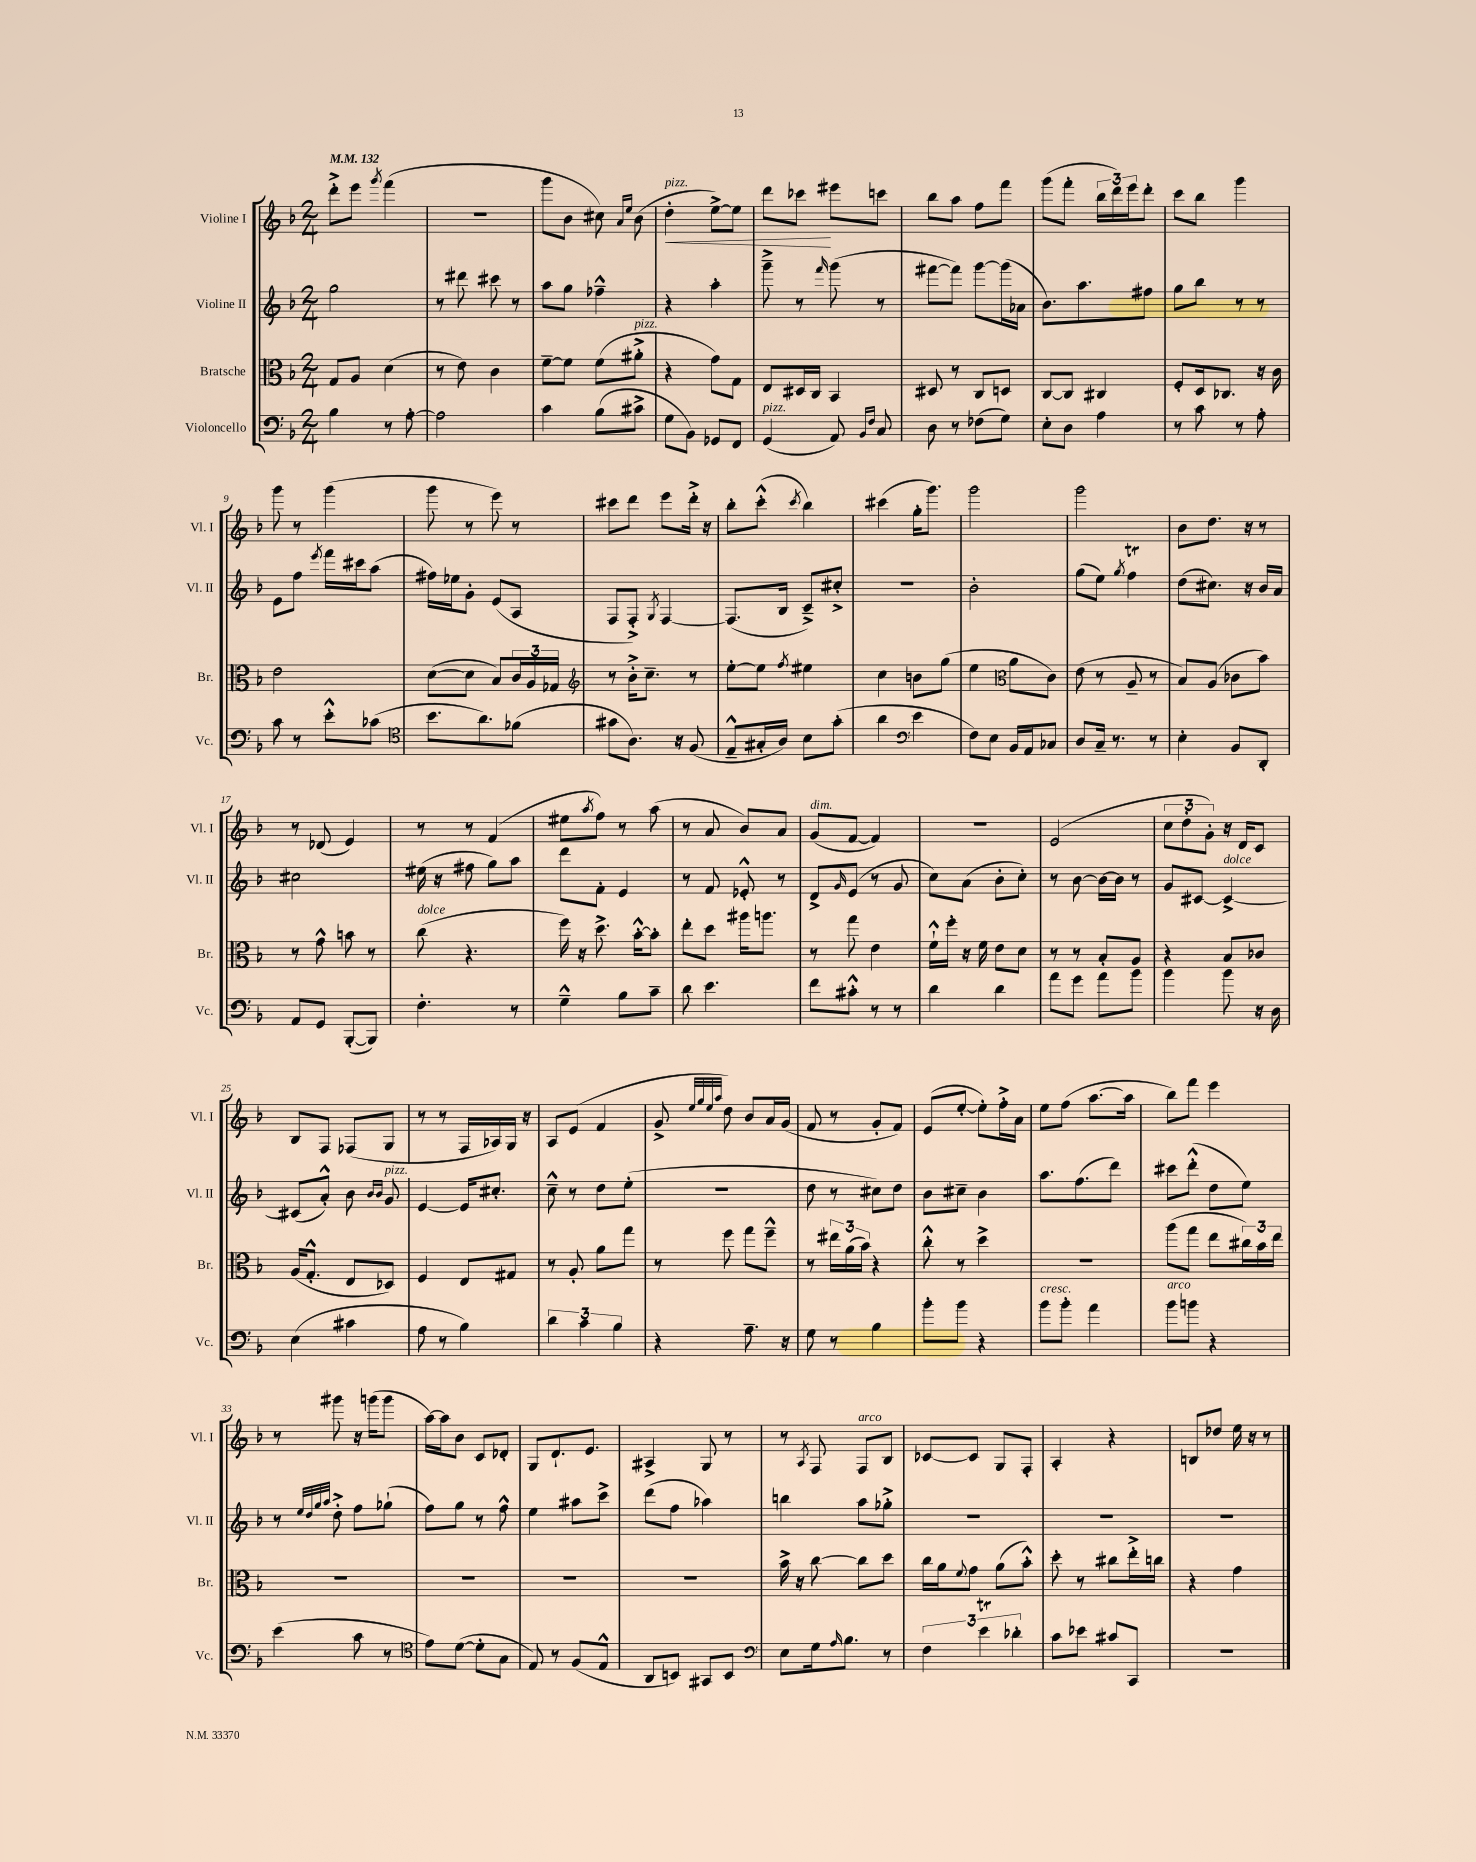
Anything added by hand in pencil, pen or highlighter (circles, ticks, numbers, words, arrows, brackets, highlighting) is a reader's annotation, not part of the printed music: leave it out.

**kern	**kern	**kern	**kern	**dynam
*part4	*part3	*part2	*part1	*part1
*staff4	*staff3	*staff2	*staff1	*staff1
*I"Violoncello	*I"Bratsche	*I"Violine II	*I"Violine I	*
*I'Vc.	*I'Br.	*I'Vl. II	*I'Vl. I	*
*clefF4	*clefC3	*clefG2	*clefG2	*
*k[b-]	*k[b-]	*k[b-]	*k[b-]	*
*M2/4	*M2/4	*M2/4	*M2/4	*
*MM132	*MM132	*MM132	*MM132	*
=1	=1	=1	=1	=1
4B-\	8G/L	2gg\	8ddd'^\L	.
.	8A/J	.	8eee\J	.
.	.	.	8qggg/	.
8r	(4d\	.	(4fff\	.
[8A'\	.	.	.	.
=2	=2	=2	=2	=2
2A\]	8r	8r	2r	.
.	8e\)	8ddd#X\	.	.
.	4c\	8ccc#X\	.	.
.	.	8r	.	.
=3	=3	=3	=3	=3
4c\	[8f~\L	8aa\L	8ggg\L	.
.	8f\J]	8gg\J	8b-\J	.
(8B-\L	(8f\L	4ff-X~^^\	8cc#X\)	.
.	.	.	16qqa/LL	.
.	.	.	16qqee/JJ	.
!	!LO:TX:a:i:t=pizz.	!	!	!
8c#X^\J	8a#X'^\J	.	(8b-\	.
=4	=4	=4	=4	=4
!	!	!	!LO:TX:a:i:t=pizz.	!
!	!	!	!	!LO:HP:b
8G\L	4r	4r	4dd'\	<
8BB-\J)	.	.	.	.
8GG-X/L	8g\L)	4aa'\	[8ee^\L)	.
8FF/J	8G\J	.	8ee\J]	.
=5	=5	=5	=5	=5
!LO:TX:a:i:t=pizz.	!	!	!	!
(4GG/	8E/L	8ggg~^\	8ddd\L	.
.	16D#X/L	8r	8ccc-X\J	.
.	16C/JJ	.	.	.
.	.	16qqfff/	.	.
8AA/)	4BB-/	(8ggg\	8eee#X\L	[
16qqBB-/LL	.	.	.	.
16qqF/JJ	.	.	.	.
8C/	.	8r	8cccn\J	.
=6	=6	=6	=6	=6
8D\	8D#X/	[8fff#X\L	8bb-\L	.
8r	8r	8fff#\J])	8aa\J	.
(8F-X\L	8C/L	[8ggg\L	8ff\L	.
8G\J)	8Dn/J	(16ggg\L]	8fff\J	.
.	.	16a-X\JJ	.	.
=7	=7	=7	=7	=7
8E'\L	[8C/L	8.b-\L)	(8ggg\L	.
8D\J	8C/J]	.	8fff'\J	.
.	.	8.aa\	.	.
4A\	4C#X/	.	24bb-\LL	.
.	.	.	24ddd\)	.
.	.	.	24eee\J	.
.	.	8ff#X\J	8ddd'\J	.
=8	=8	=8	=8	=8
8r	8F'/L	8gg\L	8ccc\L	.
8c\	16D/k	8bb-\J	8bb-\J	.
.	8.C-X/J	.	.	.
8r	.	8r	4ggg\	.
8A'\	16r	8r	.	.
.	16c\	.	.	.
!!LO:LB:g=z
=9	=9	=9	=9	=9
8c\	2e\	8e\L	8ggg\	.
8r	.	8ff\J	8r	.
.	.	8qeee/	.	.
8e'^^\L	.	16fff\LL	(4ggg\	.
.	.	16ccc#X\J	.	.
(8c-X\J	.	(8aa\J	.	.
=10	=10	=10	=10	=10
*clefC4	*	*	*	*
8.b-\L	([8d\L	16ff#X\LL)	8ggg\	.
.	.	16ee-X\J	.	.
.	8d\J]	8g'\J	8r	.
8.a\)	.	.	.	.
.	8B-/L)	(8e/L	8eee\)	.
(8f-X\J	24c/L	8A/J	8r	.
.	24A/	.	.	.
.	24G-X/JJ	.	.	.
=11	=11	=11	=11	=11
*	*clefG2	*	*	*
8g#X\L	8r	8F/L	8ccc#X\L	.
8.A\J)	16b-'^\KL	8F'^/J)	8ddd\J	.
.	8.cc~\J	.	.	.
.	.	8qG/	.	.
.	.	[4F/	8eee\L	.
16r	.	.	.	.
(8F/	8r	.	16ddd'^\Jk	.
.	.	.	16r	.
=12	=12	=12	=12	=12
8E~^^/L	[8ee'\L	(8.F/L]	8bb-'\L	.
16G#X'/L	8ee\J]	.	(8ccc'^^\J	.
16A/JJ)	.	16B-/Jk	.	.
.	8qff/	.	8qccc/	.
8B-\L	4ee#X\	8c~^/L)	4bb-\)	.
(8g'\J	.	8cc#X'^/J	.	.
=13	=13	=13	=13	=13
4a\	4cc\	2r	(4ccc#X\	.
*clefF4	*	*	*	*
4e\	8bn\L	.	16gg'\KL	.
.	.	.	8.ggg\J)	.
.	(8gg\J	.	.	.
=14	=14	=14	=14	=14
8F\L)	4ee\	2b-'\	2ggg\	.
8E\J	.	.	.	.
*	*clefC3	*	*	*
16BB-/LL	8a\L	.	.	.
16AA/J	.	.	.	.
8C-X/J	8c\J)	.	.	.
=15	=15	=15	=15	=15
8D/L	(8e\	(8gg\L	2ggg\	.
16C~/Jk	8r	8ee\J)	.	.
8.r	.	.	.	.
.	.	8qgg/	.	.
.	8A~/	4ffT\	.	.
8r	8r	.	.	.
=16	=16	=16	=16	=16
4E'\	8B-/L)	(8dd\L	8b-\L	.
.	(8A/J	8.cc#X\J)	8.dd\J	.
8BB-/L	8c-X\L	.	.	.
.	.	16r	16r	.
8DD'/J	8b-\J)	16b-/LL	8r	.
.	.	16a/JJ	.	.
!!LO:LB:g=z
=17	=17	=17	=17	=17
8AA/L	8r	2cc#X\	8r	.
8GG/J	8g^^\	.	(8d-X/	.
([8BBB-'/L	8bn\	.	4e/)	.
8BBB-/J])	8r	.	.	.
=18	=18	=18	=18	=18
!	!LO:TX:a:i:t=dolce	!	!	!
4.F'\	(8cc\	(16ee#X\	8r	.
.	.	16r	.	.
.	4.r	8ff#X\	8r	.
.	.	8gg\L)	(4f/	.
8r	.	8aa\J	.	.
=19	=19	=19	=19	=19
4G~^^\	16ff\)	8ddd\L	8ee#X\L	.
.	16r	.	.	.
.	.	.	8qaa/	.
.	8.dd^\	8f'\J	8ff\J)	.
8B-\L	.	4e/	8r	.
.	[16b-'^^\KL	.	.	.
8c~\J	8b-'\J]	.	(8aa\	.
=20	=20	=20	=20	=20
8d\	8ee'\L	8r	8r	.
4.e\	8dd\J	8f/	8a/	.
.	16aa#X\KL	8e-X'^^/	8b-/L)	.
.	8.aan\J	.	.	.
.	.	8r	8a/J	.
=21	=21	=21	=21	=21
!	!	!	!LO:TX:a:i:t=dim.	!
8f\L	8r	8d^/L	(8g/L	.
.	.	16qqg/	.	.
8c#X'^^\J	8gg\	(8e/J	[8f/J	.
8r	4e\	8r	4f/])	.
8r	.	8g/	.	.
=22	=22	=22	=22	=22
4d\	16f`^^\LL	8cc\L)	2r	.
.	16ff'\JJ	.	.	.
.	16r	(8a\J	.	.
.	16f\	.	.	.
4d\	8e\L	8b-'\L	.	.
.	8d\J	8cc'\J)	.	.
=23	=23	=23	=23	=23
8a\L	8r	8r	(2e/	.
8g\J	8r	[8b-\	.	.
8a\L	8B-'/L	16b-\LL_	.	.
.	.	16b-\JJ]	.	.
8b-\J	8A/J	8r	.	.
=24	=24	=24	=24	=24
4b-\	4r	8g/L	12cc\L	.
.	.	.	12dd'\	.
.	.	[8c#X/J	.	.
.	.	.	12g'\J)	.
!	!	!LO:TX:a:i:t=dolce	!	!
8b-\	8B-/L	4c#^/_	16r	.
.	.	.	16d/KL	.
16r	8c-X/J	.	8c/J	.
16D\	.	.	.	.
!!LO:LB:g=z
=25	=25	=25	=25	=25
(4E\	(16A/KL	(8c#X/L]	8B-/L	.
.	8.G'^^/J	.	.	.
.	.	8a'^^/J)	8F/J	.
4c#X\	8E/L	8b-\	(8F-X/L	.
.	.	16qqb-/LL	.	.
.	.	16qqb-/JJ	.	.
!	!	!LO:TX:a:i:t=pizz.	!	!
.	8D-X/J)	8g/	8G/J	.
=26	=26	=26	=26	=26
8A\	4F/	[4e/	8r	.
8r	.	.	8r	.
4B-\)	8E/L	16e/KL]	16F/LL	.
.	.	8.cc#X'/J	16A-X/)	.
.	8G#X/J	.	16G/JJ	.
.	.	.	16r	.
=27	=27	=27	=27	=27
6d\	8r	8cc~^^\	8A/L	.
.	8A'/	8r	(8e/J	.
6c\	.	.	.	.
.	8a\L	8dd\L	4f/	.
6B-\	.	.	.	.
.	8gg\J	(8ee'\J	.	.
=28	=28	=28	=28	=28
4r	8r	2r	8g^/	.
.	.	.	32qqee/LLL	.
.	.	.	32qqgg/	.
.	.	.	32qqee/	.
.	.	.	32qqaa/JJJ	.
.	8ff\	.	8dd\)	.
8.A~\	8gg\L	.	8b-/L	.
.	8ff~^^\J	.	16a/L	.
16r	.	.	(16g/JJ	.
=29	=29	=29	=29	=29
8G\	8r	8dd\	8f/	.
8r	24ee#X\LL	8r	8r	.
.	(24a\	.	.	.
.	24b-\JJ)	.	.	.
4B-\	4r	8cc#X\L)	8g'/L	.
.	.	8dd\J	8f/J)	.
=30	=30	=30	=30	=30
8b-'\L	8cc'^^\	8b-\L	(8e/L	.
8b-\J	8r	8cc#X~\J	[8ee'/J	.
4r	4dd^\	4b-\	8ee'\L])	.
.	.	.	16ff'^\L	.
.	.	.	16a\JJ	.
=31	=31	=31	=31	=31
!LO:TX:a:i:t=cresc.	!	!	!	!
8b-\L	2r	8.aa\L	8ee\L	.
8b-'\J	.	.	(8ff\J	.
.	.	(8.ff\	.	.
4a\	.	.	[8.aa\L	.
.	.	8ddd\J)	.	.
.	.	.	16aa\Jk]	.
=32	=32	=32	=32	=32
!LO:TX:a:i:t=arco	!	!	!	!
8b-\L	(8aa\L	8ccc#X\L	8bb-\L)	.
8bn\J	8gg\J	(8ddd'^^\J	8fff\J	.
4r	8ee\L	8dd\L	4eee\	.
.	24cc#X\L)	8ee\J)	.	.
.	24b-\	.	.	.
.	24ee\JJ	.	.	.
!!LO:LB:g=z
=33	=33	=33	=33	=33
(4e\	2r	8r	8r	.
.	.	32qqee/LLL	.	.
.	.	32qqdd/	.	.
.	.	32qqgg/	.	.
.	.	32qqaa/JJJ	.	.
.	.	8dd'^\	8ggg#X\	.
8c\	.	8ff\L	16r	.
.	.	.	(16gggn\KL	.
8r	.	(8gg-X`\J	8ggg\J	.
=34	=34	=34	=34	=34
*clefC4	*	*	*	*
8e\L)	2r	8ff\L)	[16aa\LL)	.
.	.	.	16aa\J]	.
([8d\J	.	8gg\J	8b-\J	.
8d'\L]	.	8r	8c/L	.
8G\J	.	8ff^^\	8d-X'/J	.
=35	=35	=35	=35	=35
8E/)	2r	4ee\	8G/L	.
8r	.	.	8.d`/	.
(8F/L	.	8aa#X\L	.	.
.	.	.	8.e/J	.
8E^^/J	.	8ccc^\J	.	.
=36	=36	=36	=36	=36
8AA/L	2r	(8ddd\L	4A#X^/	.
8BBn/J)	.	8ff\J	.	.
8GG#X/L	.	4aa-X\)	8G/	.
8BB/J	.	.	8r	.
=37	=37	=37	=37	=37
*clefF4	*	*	*	*
8E\L	16b-^\	4bbn\	8r	.
.	16r	.	.	.
.	.	.	8qA/	.
16G\k	[8cc\	.	8F/	.
16qqA/	.	.	.	.
8.B-\J	.	.	.	.
!	!	!	!LO:TX:a:i:t=arco	!
.	8cc\L]	8aa\L	8F/L	.
8r	8dd\J	8gg-X'^\J	8B-/J	.
=38	=38	=38	=38	=38
6F\	16cc\LL	2r	[8c-X/L	.
.	16a\J	.	.	.
.	8qqf/	.	.	.
.	8g\J	.	8c-/J]	.
6et\	.	.	.	.
.	(8a\L	.	8G/L	.
6d-X'\	.	.	.	.
.	8b-'^^\J)	.	8F'/J	.
=39	=39	=39	=39	=39
8c\L	8dd'\	2r	4A'/	.
8e-X\J	8r	.	.	.
8c#X/L	8cc#X\L	.	4r	.
8CC/J	16ee'^\L	.	.	.
.	16ccn\JJ	.	.	.
=40	=40	=40	=40	=40
2r	4r	2r	8Bn/L	.
.	.	.	8dd-X/J	.
.	4g\	.	16ee\	.
.	.	.	16r	.
.	.	.	8r	.
==	==	==	==	==
*-	*-	*-	*-	*-
